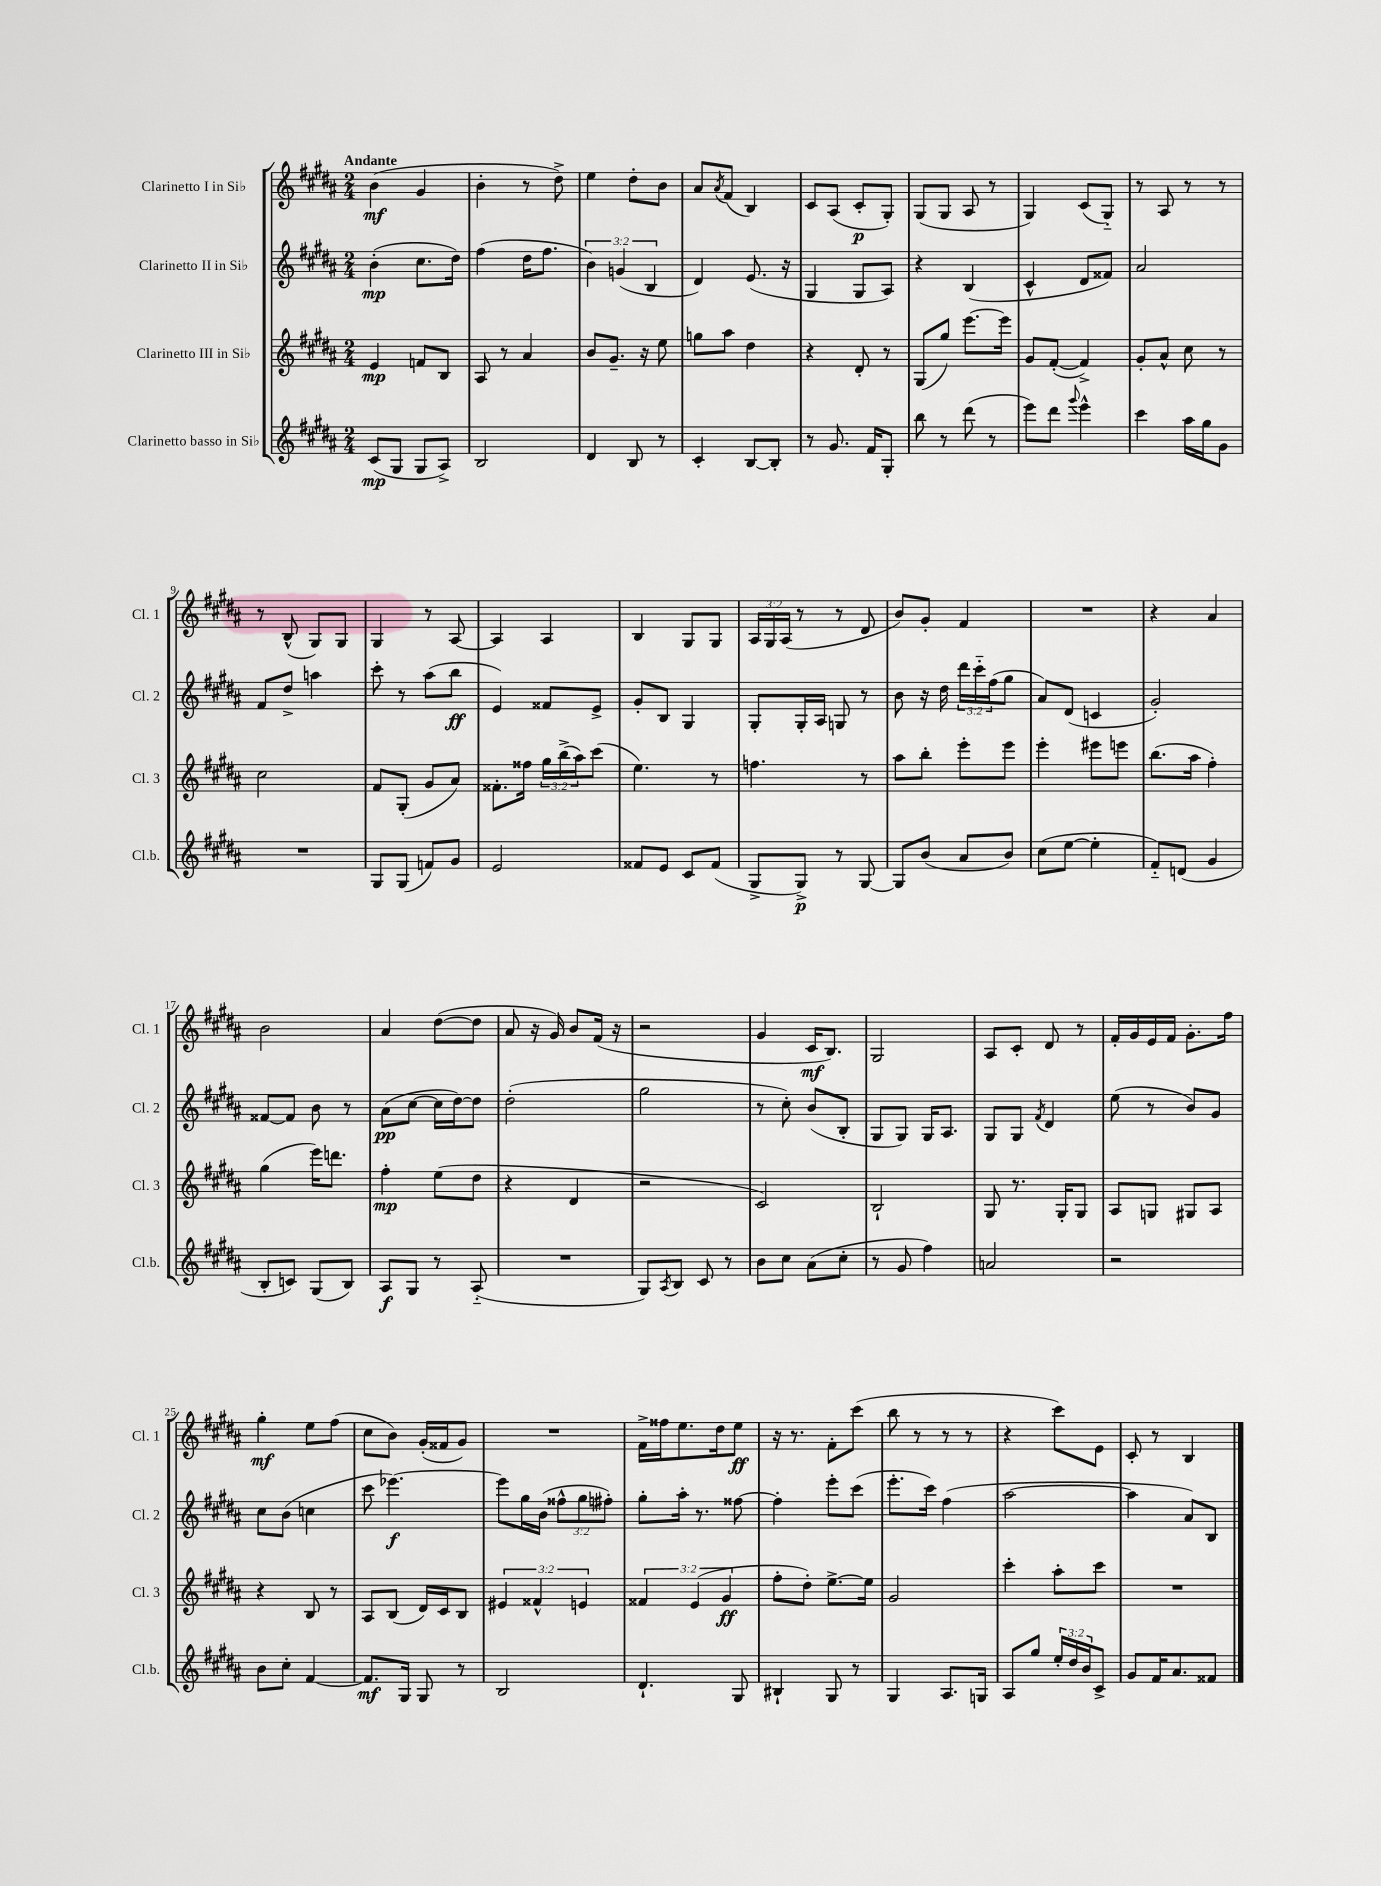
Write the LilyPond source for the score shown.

<<
\new StaffGroup <<
\new Staff = "s0" \with { instrumentName = "Clarinetto I in Sib" shortInstrumentName = "Cl. 1" } {
    \clef treble \key b \major \numericTimeSignature \time 2/4 \override Staff.TupletNumber.text = #tuplet-number::calc-fraction-text \tempo "Andante"
    b'4\mf( gis'4 |
    b'4-. r8 dis''8->) |
    e''4 dis''8-. b'8 |
    ais'8 \acciaccatura { ais'8 } fis'8( b4) |
    cis'8 ais8( cis'8-.\p gis8-.) |
    gis8( gis8 ais8 r8 |
    gis4) cis'8( gis8-_) |
    r8 ais8 r8 r8 |
    r8 b8-^( gis8) gis8 |
    gis4 r8 ais8~ |
    ais4 ais4 |
    b4 gis8 gis8 |
    \tuplet 3/2 { ais16 gis16 ais16( } r8 r8 dis'8 |
    b'8) gis'8-. fis'4 |
    R2 |
    r4 ais'4 |
    b'2 |
    ais'4 dis''8~( dis''8 |
    ais'8 r16 gis'16) b'8 fis'16( r16 |
    r2 |
    gis'4 cis'16\mf b8.) |
    gis2 |
    ais8 cis'8-. dis'8 r8 |
    fis'16-. gis'16 e'16 fis'16 gis'8.-. fis''16 |
    gis''4-.\mf e''8 fis''8( |
    cis''8 b'8) gis'16-.( fisis'16 gis'8) |
    R2 |
    fis'16-> fisis''16 e''8. dis''16 e''8\ff |
    r16 r8. fis'8-. cis'''8( |
    b''8 r8 r8 r8 |
    r4 cis'''8) e'8 |
    cis'8-. r8 b4 \bar "|." |
}
\new Staff = "s1" \with { instrumentName = "Clarinetto II in Sib" shortInstrumentName = "Cl. 2" } {
    \clef treble \key b \major \numericTimeSignature \time 2/4 \override Staff.TupletNumber.text = #tuplet-number::calc-fraction-text
    b'4-.\mp( cis''8. dis''16) |
    fis''4( dis''16 fis''8. |
    \tuplet 3/2 { b'4) g'4( b4 } |
    dis'4) e'8.( r16 |
    gis4 gis8 ais8) |
    r4 b4( |
    cis'4-^ dis'8 fisis'8) |
    ais'2 |
    fis'8 dis''8-> a''4 |
    cis'''8-. r8 ais''8( b''8\ff |
    e'4) fisis'8 e'8-> |
    gis'8-. b8 gis4 |
    gis8-. gis16-. ais16 g8 r8 |
    b'8 r16 dis''16 \tuplet 3/2 { dis'''16 cis'''16-_ fis''16( } gis''8 |
    ais'8) dis'8( c'4 |
    gis'2-.) |
    fisis'8~ fisis'8 b'8 r8 |
    ais'8\pp( cis''8~ cis''16 dis''16~) dis''8 |
    dis''2-.( |
    gis''2 |
    r8 cis''8-.) b'8( b8-. |
    gis8 gis8) gis16 ais8. |
    gis8 gis8 \acciaccatura { fis'8 } dis'4 |
    e''8( r8 b'8) gis'8 |
    cis''8 b'8( c''4 |
    cis'''8 ees'''4.~\f) |
    ees'''8 gis''16 b'16( \tuplet 3/2 { fisis''8-^ gis''8 fis''8-.) } |
    gis''8-. ais''16-. r8. fisis''8~ |
    fisis''4-. e'''8-. cis'''8( |
    e'''8.-. cis'''16) fis''4( |
    ais''2~ |
    ais''4 ais'8) b8 \bar "|." |
}
\new Staff = "s2" \with { instrumentName = "Clarinetto III in Sib" shortInstrumentName = "Cl. 3" } {
    \clef treble \key b \major \numericTimeSignature \time 2/4 \override Staff.TupletNumber.text = #tuplet-number::calc-fraction-text
    e'4\mp f'8 b8 |
    ais8 r8 ais'4 |
    b'8 gis'8.-- r16 e''8 |
    g''8 ais''8 dis''4 |
    r4 dis'8-. r8 |
    gis8( gis''8) e'''8.~ e'''16 |
    gis'8 fis'8~-.( fis'4->) |
    gis'8-. ais'8-^ cis''8 r8 |
    cis''2 |
    fis'8 gis8-.( gis'8 ais'8) |
    fisis'8.-. fisis''16 \tuplet 3/2 { gis''16 b''16->( ais''16) } cis'''8( |
    e''4.) r8 |
    f''4. r8 |
    ais''8 b''8-. e'''8-. e'''8 |
    e'''4-. eis'''8 e'''8 |
    b''8.( ais''16 fis''4-.) |
    gis''4( e'''16) d'''8. |
    fis''4-.\mp e''8( dis''8 |
    r4 dis'4 |
    r2 |
    cis'2) |
    b2-! |
    gis8 r8. gis16-. gis8 |
    ais8 g8 gis8 ais8 |
    r4 b8 r8 |
    ais8 b8( dis'16) cis'16 b8 |
    \tuplet 3/2 { eis'4 fisis'4-^ e'4 } |
    \tuplet 3/2 { fisis'4 e'4( gis'4\ff } |
    fis''8-. dis''8-.) e''8.~-> e''16 |
    gis'2 |
    cis'''4-. ais''8-. cis'''8 |
    R2 \bar "|." |
}
\new Staff = "s3" \with { instrumentName = "Clarinetto basso in Sib" shortInstrumentName = "Cl.b." } {
    \clef treble \key b \major \numericTimeSignature \time 2/4 \override Staff.TupletNumber.text = #tuplet-number::calc-fraction-text
    cis'8\mp( gis8 gis8 ais8->) |
    b2 |
    dis'4 b8 r8 |
    cis'4-. b8~ b8-. |
    r8 gis'8. fis'16 gis8-. |
    b''8 r8 dis'''8( r8 |
    e'''8) dis'''8 \appoggiatura { gis'''8 } e'''4-^ |
    cis'''4 ais''16 gis''16 gis'8 |
    R2 |
    gis8 gis8( f'8) gis'8 |
    e'2 |
    fisis'8 e'8 cis'8 fisis'8( |
    gis8-> gis8->\p) r8 gis8~ |
    gis8 b'8( ais'8 b'8) |
    cis''8( e''8~ e''4-. |
    fis'8-_) d'8( gis'4 |
    b8-. c'8) gis8( b8) |
    ais8\f gis8 r8 ais8-_( |
    R2 |
    gis8) \acciaccatura { ais8 } b8 cis'8 r8 |
    b'8 cis''8 ais'8( cis''8-. |
    r8 gis'8 fis''4) |
    a'2 |
    r2 |
    b'8 cis''8-. fis'4~ |
    fis'8.\mf gis16 gis8 r8 |
    b2 |
    dis'4.-! gis8 |
    bis4-! gis8 r8 |
    gis4 ais8. g16 |
    ais8 gis''8 \tuplet 3/2 { e''16-. dis''16 b'16 } cis'8-> |
    gis'8 fis'16 ais'8. fisis'8 \bar "|." |
}
>>
>>
